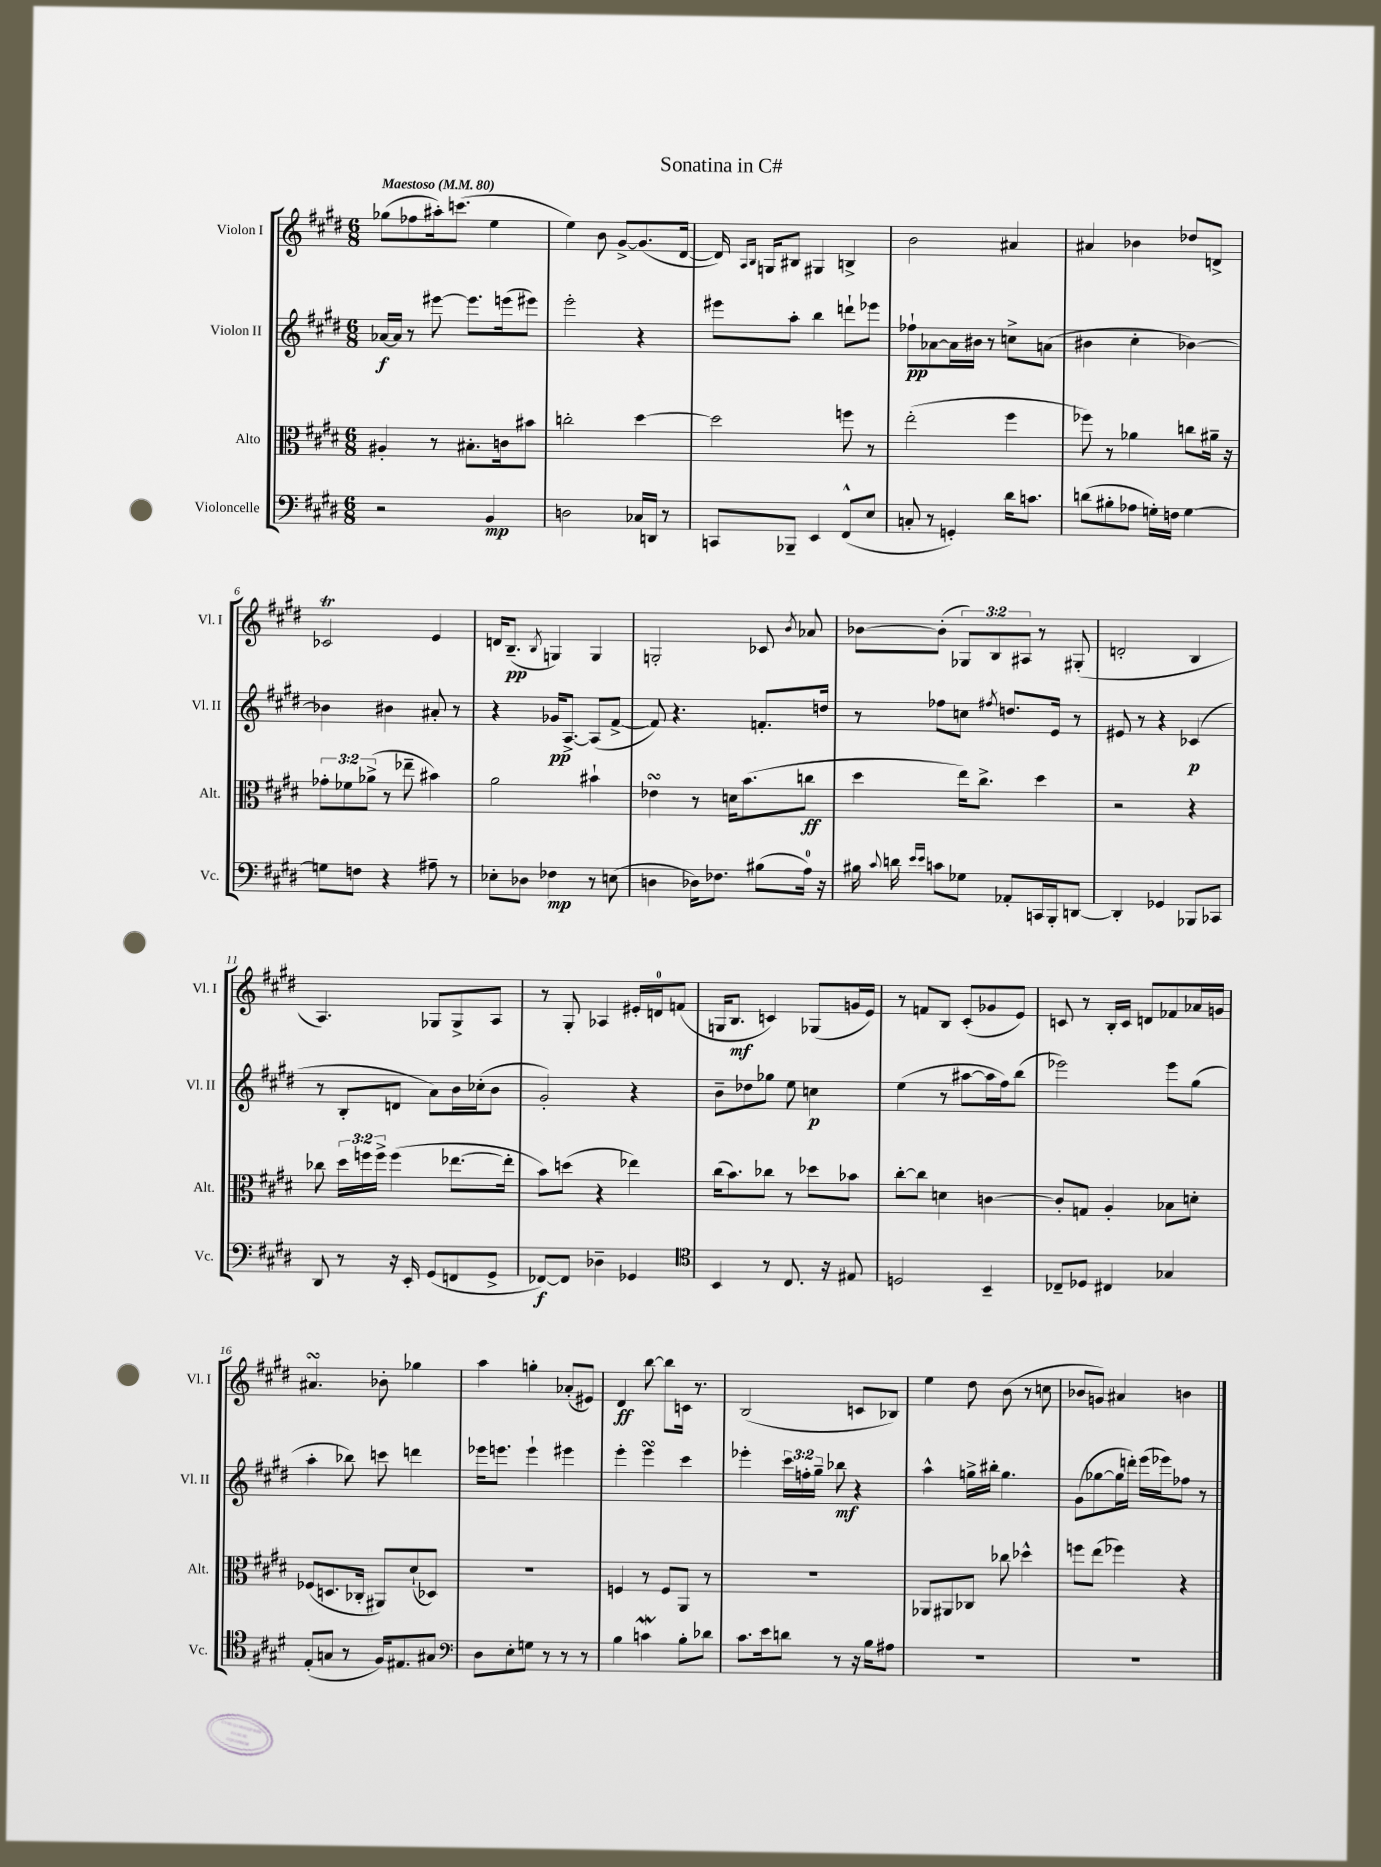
\header { title = "Sonatina in C#" }
<<
\new StaffGroup <<
\new Staff = "s0" \with { instrumentName = "Violon I" shortInstrumentName = "Vl. I" } {
    \clef treble \key e \major \numericTimeSignature \time 6/8 \override Staff.TupletNumber.text = #tuplet-number::calc-fraction-text \tempo "Maestoso" 4 = 80
    \autoBeamOff ges''8[( fes''8 ais''16-.) c'''8.]( e''4 |
    e''4) b'8 gis'8[~-> gis'8.( dis'16]~ |
    dis'16) \grace { a16[ b16] } g16[ bis8] gis4 b4-> |
    b'2 ais'4 |
    ais'4 bes'4 des''8[ d'8]-> |
    ces'2\trill e'4 |
    d'16[ b8.]--\pp( \acciaccatura { b8 } g4) g4 |
    g2-. ces'8 \acciaccatura { b'8 } aes'8 |
    bes'8[~ bes'8]-.( \tuplet 3/2 { ges8[) b8 ais8] } r8 gis8-.( |
    d'2-. b4 |
    a4.) ges8[ ges8-> a8] |
    r8 gis8-. aes4 eis'16[-. d'16-0 f'8]( |
    g16[ b8.]\mf c'4) ges8[( g'16 e'16]) |
    r8 f'8[ b8] cis'8[-.( ges'8 e'8]) |
    c'8 r8 b16[-. c'16] d'8[ fes'8 aes'16 g'16] |
    ais'4.\turn bes'8-. ges''4 |
    a''4 g''4-. aes'8[-.( eis'8]) |
    dis'4\ff b''8~ b''8[ c'16] r8. |
    b2( c'8[ bes8]) |
    e''4 dis''8 b'8( r8 c''8 |
    bes'8[ g'8]) ais'4 b'4 \bar "|." |
}
\new Staff = "s1" \with { instrumentName = "Violon II" shortInstrumentName = "Vl. II" } {
    \clef treble \key e \major \numericTimeSignature \time 6/8 \override Staff.TupletNumber.text = #tuplet-number::calc-fraction-text
    \autoBeamOff aes'16[~\f aes'16] r8 eis'''8~ eis'''8.[ e'''16( eis'''8]) |
    e'''2-. r4 |
    eis'''8[ a''8]-. b''4 d'''8[-! ees'''8] |
    fes''8[-!\pp aes'8~ aes'16 bis'16] r8 c''8[-> a'8]( |
    bis'4 cis''4-. bes'4~) |
    bes'4 bis'4 ais'8-. r8 |
    r4 ges'16[\pp a8.]~-> a8[( fis'8]~-> |
    fis'8) r4. f'8.[-. d''16] |
    r8 fes''8[ c''8] \acciaccatura { fis''8 } d''8.[ e'16] r8 |
    eis'8 r8 r4 ces'4\p( |
    r8 b8[-. d'8] a'8[) b'16 ces''16-.( b'8] |
    gis'2-.) r4 |
    b'8[-- des''8 ges''8] e''8 c''4\p |
    e''4( r8 ais''8[~ ais''16 fis''16) b''8]( |
    ees'''2) ees'''8[ gis''8]( |
    a''4-. bes''8) c'''8 d'''4 |
    ees'''16[ e'''8.] e'''4-! eis'''4 |
    e'''4-. e'''4\turn cis'''4 |
    ees'''4-. \tuplet 3/2 { cis'''16[ f''16-. gis''16]-- } bes''8\mf r4 |
    a''4-^ g''16[-> bis''16]-. g''4. |
    gis'8[( ges''8~ ges''16 d'''16]-.) e'''16[( ees'''16) fes''8] r8 \bar "|." |
}
\new Staff = "s2" \with { instrumentName = "Alto" shortInstrumentName = "Alt." } {
    \clef alto \key e \major \numericTimeSignature \time 6/8 \override Staff.TupletNumber.text = #tuplet-number::calc-fraction-text
    \autoBeamOff ais4-. r8 bis8.[-. c'16 bis'8] |
    c''2-. dis''4~ |
    dis''2 f''8 r8 |
    e''2-.( fis''4 |
    fes''8) r8 aes'4 c''8[ ais'16]-- r16 |
    \tuplet 3/2 { ges'8[-. fes'8 aes'8]->( } r8 ees''8-- bis'4) |
    a'2 bis'4-! |
    ees'4\turn r8 d'16[ b'8.( c''8]\ff |
    dis''4 e''16[) cis''8.]-> dis''4 |
    r2 r4 |
    ces''8 \tuplet 3/2 { dis''16[ f''16 f''16]-> } f''4( ees''8.[~ ees''16]-. |
    b'8[) d''8]( r4 ees''4) |
    cis''16[( b'8.) ces''8] r8 des''8[ bes'8] |
    cis''8[~-. cis''8] d'4 c'4~ |
    c'8[-. g8] a4-. bes8[ d'8]-. |
    fes8[( d8. ces16]-. ais,8[) dis'8-!( des8]) |
    R2. |
    f4 r8 f8[ a,8] r8 |
    R2. |
    aes,8[ ais,8 ces8] ces''8 des''4-^ |
    f''8[ e''8]( fes''4) r4 \bar "|." |
}
\new Staff = "s3" \with { instrumentName = "Violoncelle" shortInstrumentName = "Vc." } {
    \clef bass \key e \major \numericTimeSignature \time 6/8
    \autoBeamOff r2 b,4\mp |
    d2 ces16[ d,16] r8 |
    c,8[ bes,,8]-- e,4 fis,8[-^( e8] |
    c8-. r8 g,4-.) dis'16[ c'8.] |
    d'8[( bis8-. aes8] g16[-.) f16] g4~ |
    g8[ f8] r4 ais8-- r8 |
    ees8[-. des8] fes4\mp r8 e8( |
    d4 des16[) fes8.] bis8[( a16]-0) r16 |
    bis16 \appoggiatura { cis'8 } d'16 \grace { e'16[ e'16] } c'8[ ges8] aes,8[-. c,16 b,,16-. d,8]~ |
    d,4-. ges,4 bes,,8[ ces,8] |
    dis,8 r8 r16 e,16-. gis,8[( f,8 gis,8]-> |
    fes,8[~\f) fes,8] des4-- ges,4 |
    \clef tenor b,4 r8 cis8. r16 eis8 |
    d2 b,4-- |
    ces8[-- des8] cis4 ges4 |
    e8[-.( g8] r8 fis16[) eis8. gis8] |
    \clef bass dis8[ e8-. g8] r8 r8 r8 |
    b4 c'4\mordent b8[-. des'8] |
    cis'8.[ e'16 d'8] r8 r16 b16[ ais8] |
    R2. |
    R2. \bar "|." |
}
>>
>>
